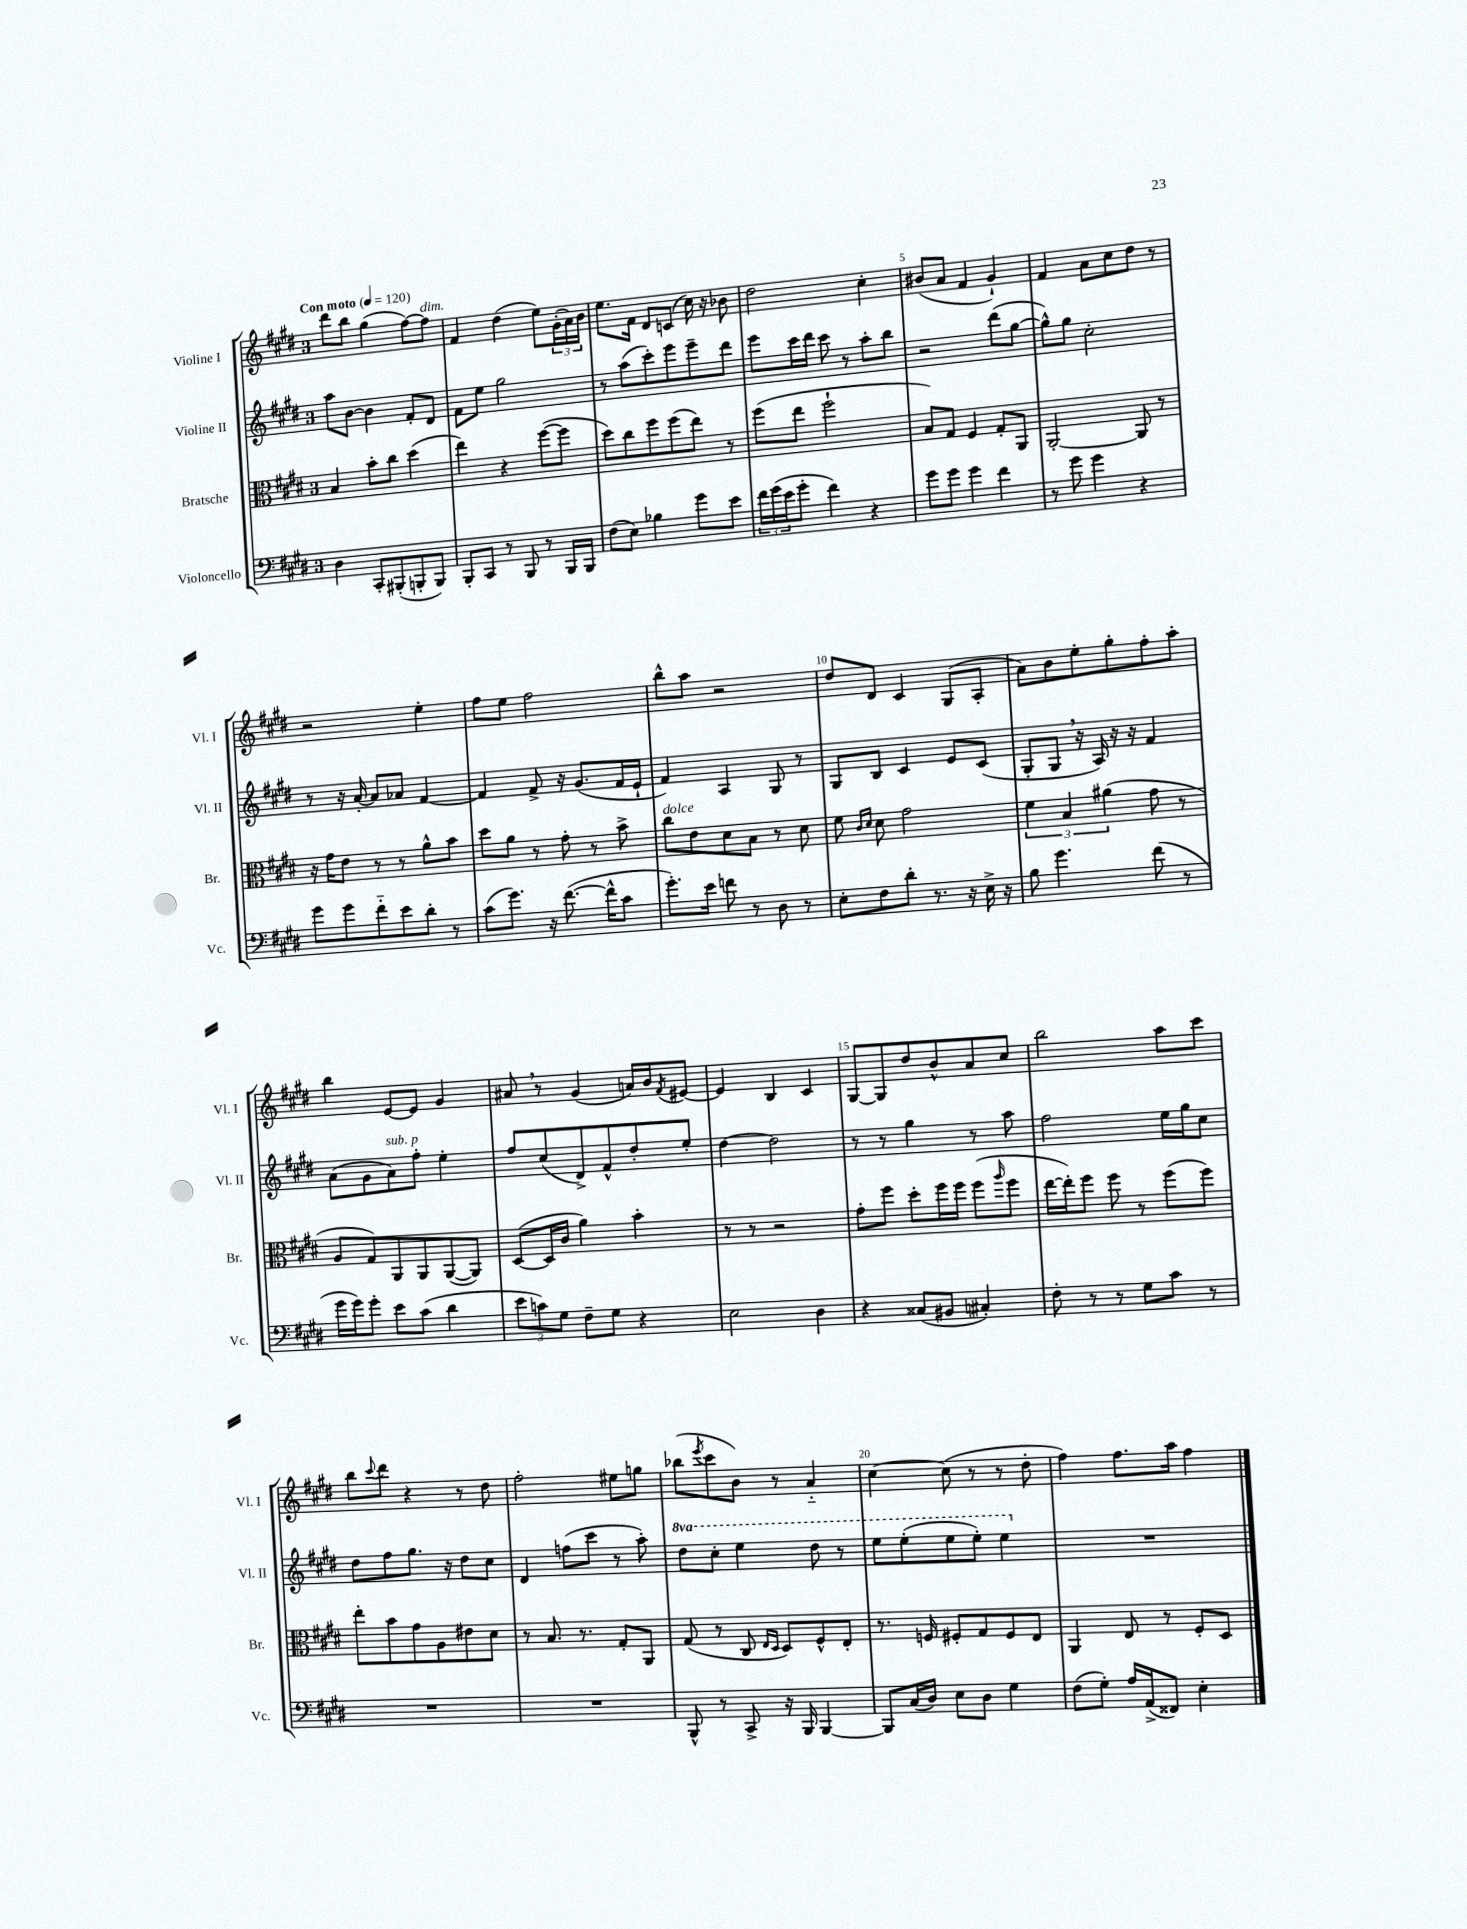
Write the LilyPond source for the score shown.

<<
\new StaffGroup <<
\new Staff = "s0" \with { instrumentName = "Violine I" shortInstrumentName = "Vl. I" } {
    \clef treble \key e \major \once \override Staff.TimeSignature.style = #'single-digit \time 3/4 \tempo "Con moto" 4 = 120
    dis'''8 b''8 gis''4( fis''8~) fis''8^\markup { \italic "dim." } |
    fis'4 dis''4( e''8) \tuplet 3/2 { gis'16-.( a'16) b'16 } |
    e''8. fis'16 dis'8 c'8( cis''16) r16 bes'8 |
    dis''2 cis''4-. |
    bis'8( a'8 fis'4 gis'4-!) |
    fis'4 a'8 cis''8 dis''8 r8 |
    r2 e''4-. |
    fis''8 e''8 fis''2 |
    b''8-^ a''8 r2 |
    dis''8 dis'8 cis'4 gis8( a8-. |
    a'8) b'8 e''8-. gis''8-. fis''8-. a''8-. |
    b''4 e'8~ e'8 gis'4 |
    ais'8 \breathe r8 gis'4( a'16) b'16 \acciaccatura { fis'8 } eis'8~ |
    eis'4 b4 cis'4 |
    gis8~ gis8 dis''8 b'8-^ a'8 cis''8 |
    b''2 a''8 cis'''8 |
    b''8 \appoggiatura { cis'''8 } dis'''8 r4 r8 dis''8 |
    fis''2-. eis''8 g''8 |
    bes''8( \acciaccatura { e'''8 } cis'''8 b'8) r8 a'4-_ |
    cis''4~ cis''8( r8 r8 dis''8-. |
    fis''4) fis''8. a''16 fis''4 \bar "|." |
}
\new Staff = "s1" \with { instrumentName = "Violine II" shortInstrumentName = "Vl. II" } {
    \clef treble \key e \major \once \override Staff.TimeSignature.style = #'single-digit \time 3/4 \set Staff.ottavationMarkups = #ottavation-simple-ordinals
    a''8 b'8~ b'4 fis'8-. dis'8 |
    fis'8 e''8 gis''2 |
    r8 a''8( cis'''8-.) e'''8 e'''8-- dis'''8 |
    e'''8 cis'''16 dis'''16 cis'''8 r8 a''8-. b''8 |
    r2 dis'''8( gis''8~ |
    gis''8-^) gis''8 cis''2-. |
    r8 r16 a'16~-. a'8 aes'8 fis'4~ |
    fis'4 fis'8-> r16 gis'8.( fis'16 e'16-! |
    fis'4) a4 gis8 r8 |
    gis8 b8 cis'4 e'8 cis'8( |
    gis8-. gis8 \breathe r16 a16) r16 r16 fis'4 |
    a'8( gis'8 a'8^\markup { \italic "sub. p" }) fis''8-. e''4-. |
    fis''8 cis''8( dis'8->) fis'8-^ dis''8-. e''8-. |
    dis''4~ dis''2 |
    r8 r8 gis''4 r8 a''8 |
    fis''2 e''16 gis''16 cis''8 |
    dis''8 fis''8 gis''8. r16 dis''8 cis''8 |
    dis'4 f''8( cis'''8 r8 a''8-.) |
    \ottava #1 dis'''8 cis'''8-. e'''4 dis'''8 r8 |
    e'''8 e'''8-.( e'''8 e'''8-.) e'''4 \ottava #0 |
    R2. \bar "|." |
}
\new Staff = "s2" \with { instrumentName = "Bratsche" shortInstrumentName = "Br." } {
    \clef alto \key e \major \once \override Staff.TimeSignature.style = #'single-digit \time 3/4
    b4 b'8-. cis''8 dis''4( |
    e''4) r4 fis''8~( fis''8 |
    dis''8) cis''8 fis''8 fis''8( e''8) r8 |
    fis''8( e''8 fis''2-! |
    b8) gis8 fis4 gis8-. a,8 |
    a,2~-. a,8 r8 |
    r16 gis'16 e'8 r8 r8 a'8-^ b'8 |
    dis''8 a'8 r8 gis'8-. r8 b'8-> |
    cis''8^\markup { \italic "dolce" } e'8 dis'8 b8 r8 dis'8 |
    fis'8 \grace { cis'16 dis'16 } dis'8 gis'2 |
    \tuplet 3/2 { fis'4 b4 ais'4( } gis'8 r8 |
    a8 gis8) a,8 a,8 a,8~( a,8) |
    dis8~( dis16 cis'16 a'4) b'4-. |
    r8 r8 r2 |
    gis'8-. fis''8 dis''8-. fis''16 fis''16 fis''8( \grace { a''16 } fis''8 |
    e''16~ e''16-.) fis''8 fis''8 r8 fis''8( fis''8) |
    e''8-. b'8 gis'8 a8 eis'8 dis'8 |
    r8 b8. r8. gis8-. a,8 |
    gis8( r8 cis8 \grace { e16 dis16 } dis8) fis8-^ e8-. |
    r8. f16 fis8-. gis8 fis8 e8 |
    a,4 e8 r8 fis8-. dis8 \bar "|." |
}
\new Staff = "s3" \with { instrumentName = "Violoncello" shortInstrumentName = "Vc." } {
    \clef bass \key e \major \once \override Staff.TimeSignature.style = #'single-digit \time 3/4
    dis4 cis,8-. bis,,8-.( b,,8-. b,,8) |
    b,,8-. cis,8 r8 b,,8 r8 b,,16 b,,16 |
    fis8( e8) bes4 gis'8 e'8 |
    \tuplet 3/2 { fis'16 gis'16( e'16 } gis'8-. fis'4) r4 |
    gis'8 gis'8 gis'4 fis'4 |
    r8 gis'8 gis'4 r4 |
    gis'8 gis'8 fis'8-_ e'8 dis'8-. r8 |
    cis'8( gis'8.) r16 fis'8.~( fis'16-^ cis'8 |
    gis'8.-.) e'16 f'8 r8 dis8 r8 |
    e8-. fis8 dis'8-. r8. r16 e16-> r16 |
    b8 gis'4. fis'8( r8 |
    gis'16 gis'16) gis'8-. e'8 cis'8( dis'4 |
    \tuplet 3/2 { e'8 c'8) gis8 } fis8-- gis8 r4 |
    e2 dis4 |
    r4 cisis8( bis,8 cis4-.) |
    fis8-. r8 r8 gis8 cis'8 r8 |
    R2. |
    R2. |
    b,,8-^ r8 cis,8-> r16 b,,16 b,,4~ |
    b,,8 cis16( dis16) e8 dis8 gis4 |
    fis8( gis8-.) a16 a,16->( fisis,8) e4-. \bar "|." |
}
>>
>>
\layout { \context { \Score \override BarNumber.break-visibility = ##(#f #t #t) barNumberVisibility = #(every-nth-bar-number-visible 5) } }
